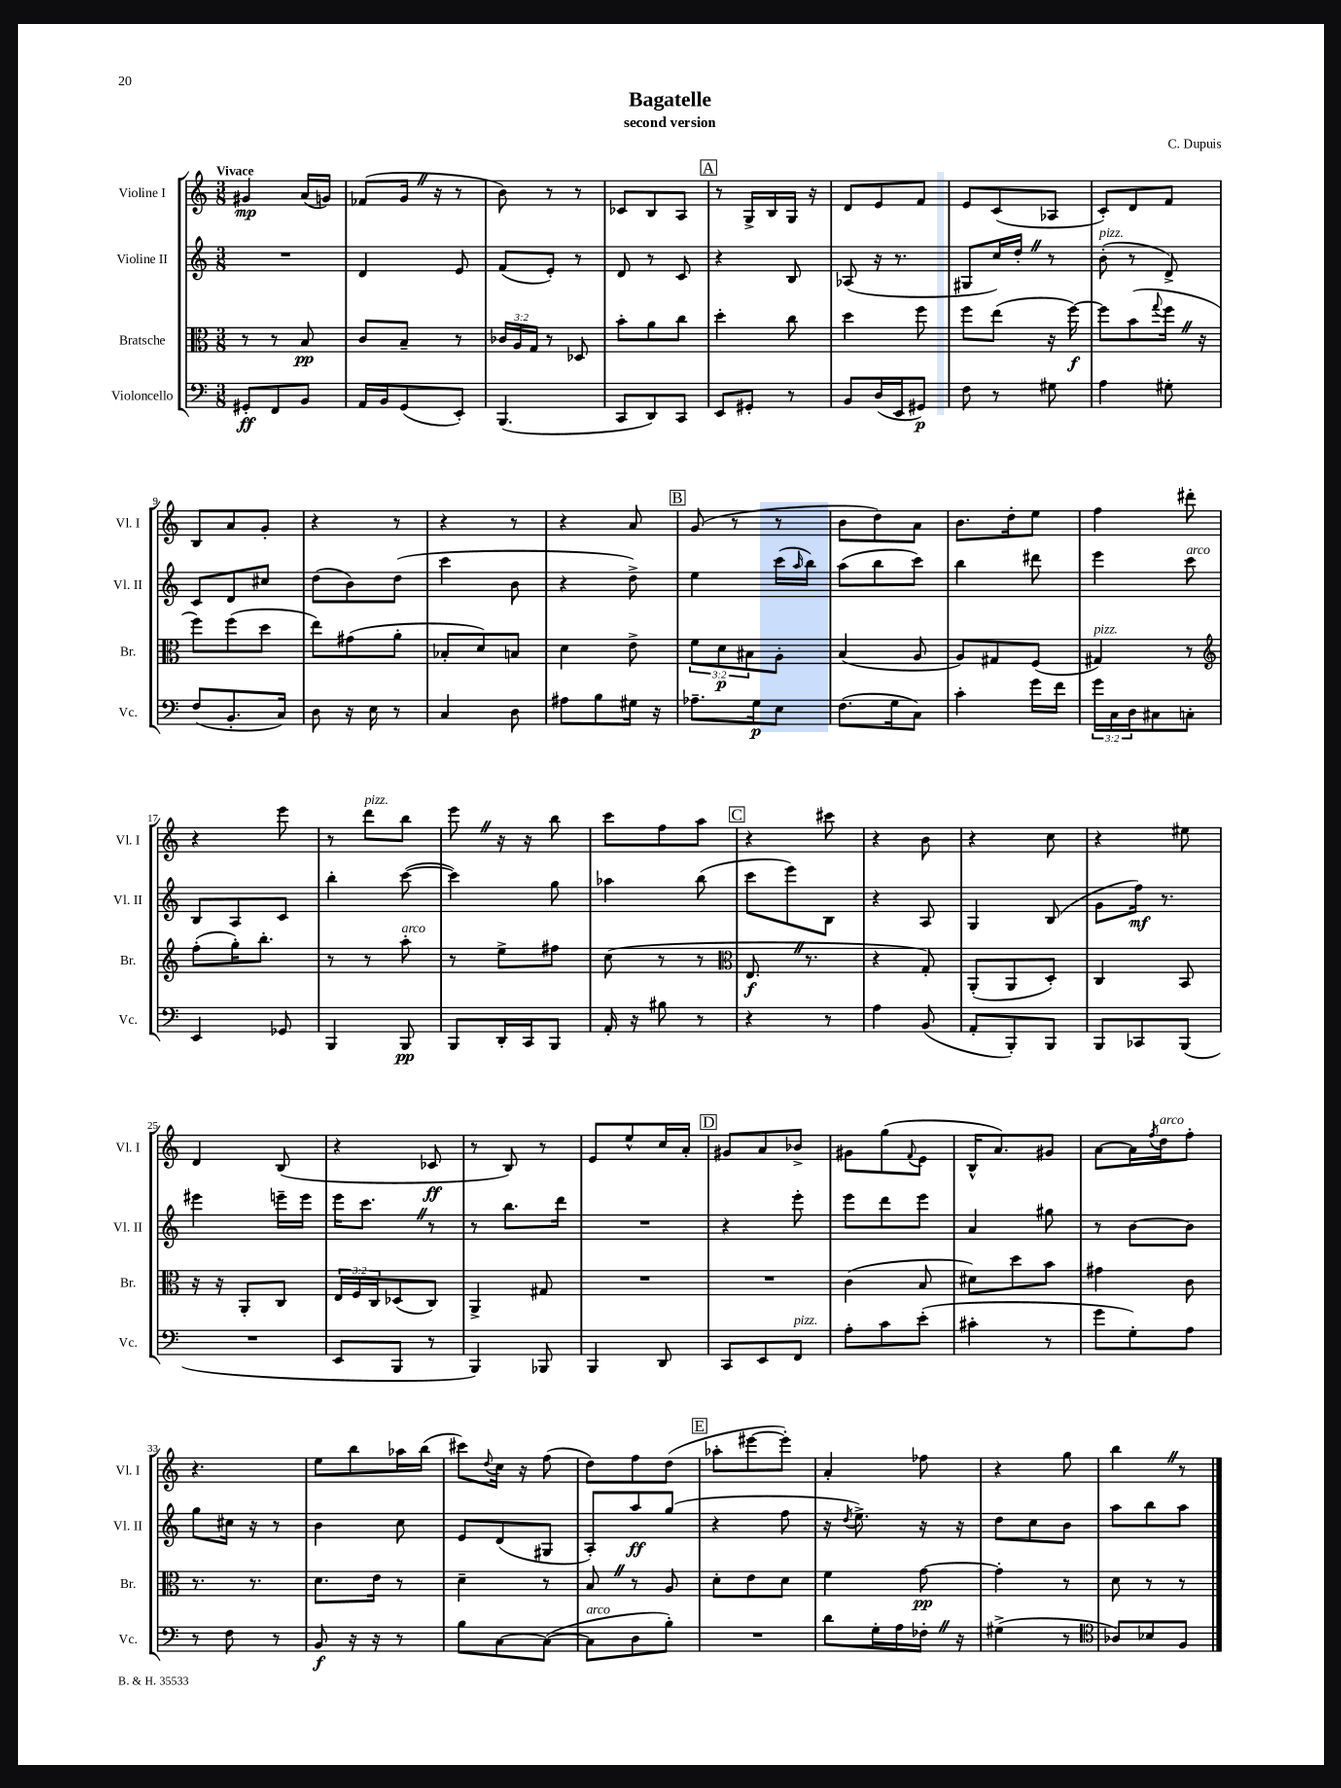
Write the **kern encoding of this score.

**kern	**dynam	**kern	**dynam	**kern	**dynam	**kern	**dynam
*part4	*part4	*part3	*part3	*part2	*part2	*part1	*part1
*staff4	*staff4	*staff3	*staff3	*staff2	*staff2	*staff1	*staff1
*I"Violoncello	*	*I"Bratsche	*	*I"Violine II	*	*I"Violine I	*
*I'Vc.	*	*I'Br.	*	*I'Vl. II	*	*I'Vl. I	*
*clefF4	*	*clefC3	*	*clefG2	*	*clefG2	*
*k[]	*	*k[]	*	*k[]	*	*k[]	*
*M3/8	*	*M3/8	*	*M3/8	*	*M3/8	*
=1	=1	=1	=1	=1	=1	=1	=1
!	!	!	!	!	!	!LO:TX:a:B:t=Vivace	!
8GG#X'/L	ff	8r	.	4.r	.	4g#X/	mp
8FF/	.	8r	.	.	.	.	.
8BB/J	.	8B/	pp	.	.	(16a/LL	.
.	.	.	.	.	.	16gn/JJ)	.
=2	=2	=2	=2	=2	=2	=2	=2
16AA/LL	.	8c/L	.	4d/	.	(8f-X/L	.
16BB/J	.	.	.	.	.	.	.
(8GG/	.	8B~/J	.	.	.	16gZ/Jk	.
.	.	.	.	.	.	16r	.
8EE'/J)	.	8r	.	8e/	.	8r	.
=3	=3	=3	=3	=3	=3	=3	=3
(4.BBB/	.	24c-X/LL	.	(8f/L	.	8b\)	.
.	.	24A/	.	.	.	.	.
.	.	24G/JJ	.	.	.	.	.
.	.	8r	.	8e'/J)	.	8r	.
.	.	8D-X/	.	8r	.	8r	.
=4	=4	=4	=4	=4	=4	=4	=4
8CC/L	.	8b'\L	.	8d/	.	8c-X/L	.
8DD/)	.	8a\	.	8r	.	8B/	.
8CC/J	.	8cc\J	.	8c/	.	8A/J	.
!!LO:REH:place=s1:t=A
=5	=5	=5	=5	=5	=5	=5	=5
8EE/L	.	4dd'\	.	4r	.	8r	.
8GG#X'/J	.	.	.	.	.	16G^/LL	.
.	.	.	.	.	.	16B/	.
8r	.	8cc\	.	8B/	.	16G/JJ	.
.	.	.	.	.	.	16r	.
=6	=6	=6	=6	=6	=6	=6	=6
8BB/L	.	4dd\	.	(8A-X/	.	8d/L	.
(16D/L	.	.	.	16r	.	8e/	.
16EE/J	.	.	.	8.r	.	.	.
8GG#X/J)	p	8ff\	.	.	.	8f/J	.
=7	=7	=7	=7	=7	=7	=7	=7
8F\	.	8ff\L	.	8G#X/L	.	8e/L	.
8r	.	(8ee\J	.	16cc/L)	.	(8c/	.
.	.	.	.	16dd'Z/JJ	.	.	.
8G#X\	.	16r	.	8r	.	8A-X/J	.
.	.	[16ff\)	f	.	.	.	.
=8	=8	=8	=8	=8	=8	=8	=8
!	!	!	!	!LO:TX:a:i:t=pizz.	!	!	!
4A\	.	8ff\L]	.	(8b'\	.	8c'/L)	.
.	.	(8b\	.	8r	.	8d/	.
.	.	8qqgg/	.	.	.	.	.
8G#X'\	.	16ffZ\Jk	.	8d^/)	.	8f/J	.
.	.	16r	.	.	.	.	.
!!LO:LB:g=z
=9	=9	=9	=9	=9	=9	=9	=9
(8F/L	.	8ff\L)	.	8c/L	.	8B/L	.
8.BB'/	.	(8ff\	.	8d/	.	8a/	.
.	.	8dd\J	.	8cc#X/J	.	8g'/J	.
16C/Jk)	.	.	.	.	.	.	.
=10	=10	=10	=10	=10	=10	=10	=10
8D\	.	8ee\L)	.	(8dd\L	.	4r	.
16r	.	(8g#X\	.	8b\)	.	.	.
16E\	.	.	.	.	.	.	.
8r	.	8a'\J	.	(8dd\J	.	8r	.
=11	=11	=11	=11	=11	=11	=11	=11
4C/	.	8B-X'/L	.	4ccc\	.	4r	.
.	.	8d/)	.	.	.	.	.
8D\	.	8Bn/J	.	8b\	.	8r	.
=12	=12	=12	=12	=12	=12	=12	=12
8A#X\L	.	4d\	.	4r	.	4r	.
8B\	.	.	.	.	.	.	.
16G#X\Jk	.	8e^\	.	8dd^\)	.	8a/	.
16r	.	.	.	.	.	.	.
!!LO:REH:place=s1:t=B
=13	=13	=13	=13	=13	=13	=13	=13
8.A-X~\L	.	12f\L	.	4ee\	.	(8g/	.
.	.	12d\	p	.	.	.	.
.	.	.	.	.	.	8r	.
.	.	12B#X\	.	.	.	.	.
16G\k	p	.	.	.	.	.	.
8E\J	.	8A'\J	.	(16ccc\LL	.	8r	.
.	.	.	.	16qqaa/	.	.	.
.	.	.	.	16bb\JJ)	.	.	.
=14	=14	=14	=14	=14	=14	=14	=14
(8.F\L	.	(4B/	.	(8aa\L	.	8b\L	.
.	.	.	.	8bb\	.	8dd\)	.
16G\k	.	.	.	.	.	.	.
8C\J)	.	8A/	.	8ccc\J)	.	8a\J	.
=15	=15	=15	=15	=15	=15	=15	=15
4c'\	.	8A/L)	.	4bb\	.	8.b\L	.
.	.	8G#X/	.	.	.	.	.
.	.	.	.	.	.	16dd'\k	.
16g\LL	.	(8F/J	.	8ddd#X\	.	8ee\J	.
16f\JJ	.	.	.	.	.	.	.
=16	=16	=16	=16	=16	=16	=16	=16
!	!	!LO:TX:a:i:t=pizz.	!	!	!	!	!
24g\LL	.	4G#X/)	.	4eee\	.	4ff\	.
24C\	.	.	.	.	.	.	.
24D\J	.	.	.	.	.	.	.
8C#X\	.	.	.	.	.	.	.
!	!	!	!	!LO:TX:a:i:t=arco	!	!	!
8Cn'\J	.	8r	.	8ccc\	.	8ddd#X'\	.
!!LO:LB:g=z
=17	=17	=17	=17	=17	=17	=17	=17
*	*	*clefG2	*	*	*	*	*
4EE/	.	(8ff'\L	.	8B/L	.	4r	.
.	.	16gg'\K)	.	8A/	.	.	.
.	.	8.bb'\J	.	.	.	.	.
8GG-X/	.	.	.	8c/J	.	8eee\	.
=18	=18	=18	=18	=18	=18	=18	=18
4BBB/	.	8r	.	4bb'\	.	8r	.
!	!	!	!	!	!	!LO:TX:a:i:t=pizz.	!
.	.	8r	.	.	.	8ddd\L	.
!	!	!LO:TX:a:i:t=arco	!	!	!	!	!
8BBB/	pp	8aa'\	.	([8ccc\	.	8bb\J	.
=19	=19	=19	=19	=19	=19	=19	=19
8BBB/L	.	8r	.	4ccc\])	.	8eeeZ\	.
16DD'/L	.	8ee^\L	.	.	.	16r	.
16CC/J	.	.	.	.	.	16r	.
8BBB/J	.	8ff#X\J	.	8gg\	.	8bb\	.
=20	=20	=20	=20	=20	=20	=20	=20
16AA'/	.	(8cc\	.	4aa-X\	.	8ccc\L	.
16r	.	.	.	.	.	.	.
8B#X\	.	8r	.	.	.	8ff\	.
8r	.	8r	.	(8bb\	.	8aa\J	.
!!LO:REH:place=s1:t=C
=21	=21	=21	=21	=21	=21	=21	=21
*	*	*clefC3	*	*	*	*	*
4r	.	8.EZ/	f	8ccc\L	.	4r	.
.	.	.	.	8eee\)	.	.	.
.	.	8.r	.	.	.	.	.
8r	.	.	.	8B\J	.	8ccc#X\	.
=22	=22	=22	=22	=22	=22	=22	=22
4A\	.	4r	.	4r	.	4r	.
(8BB/	.	8G'/)	.	8A/	.	8b\	.
=23	=23	=23	=23	=23	=23	=23	=23
8AA'/L	.	(8AA'/L	.	4G/	.	4r	.
8BBB'/)	.	8AA/	.	.	.	.	.
8BBB/J	.	8D'/J)	.	(8B/	.	8cc\	.
=24	=24	=24	=24	=24	=24	=24	=24
8BBB/L	.	4C/	.	8g\L	.	4r	.
8CC-X/	.	.	.	16ff\Jk)	mf	.	.
.	.	.	.	8.r	.	.	.
(8BBB/J	.	8BB/	.	.	.	8ee#X\	.
!!LO:LB:g=z
=25	=25	=25	=25	=25	=25	=25	=25
4.r	.	16r	.	4eee#X\	.	4d/	.
.	.	16r	.	.	.	.	.
.	.	8AA'/L	.	.	.	.	.
.	.	8C/J	.	16eeen~\LL	.	(8B/	.
.	.	.	.	16eee\JJ	.	.	.
=26	=26	=26	=26	=26	=26	=26	=26
8EE/L	.	24E/LL	.	16eee\KL	.	4r	.
.	.	24F/	.	.	.	.	.
.	.	.	.	8.cccZ\J	.	.	.
.	.	24C/J	.	.	.	.	.
8BBB/J	.	(8D-X/	.	.	.	.	.
8r	.	8C/J)	.	8r	.	8c-X/	ff
=27	=27	=27	=27	=27	=27	=27	=27
4BBB/)	.	4AA^/	.	8r	.	8r	.
.	.	.	.	8.bb\L	.	8B/)	.
8BBB-X/	.	8G#X/	.	.	.	8r	.
.	.	.	.	16ddd\Jk	.	.	.
=28	=28	=28	=28	=28	=28	=28	=28
4BBB/	.	4.r	.	4.r	.	8e/L	.
.	.	.	.	.	.	8ee^^/	.
8DD/	.	.	.	.	.	16cc/L	.
.	.	.	.	.	.	16a'/JJ	.
!!LO:REH:place=s1:t=D
=29	=29	=29	=29	=29	=29	=29	=29
8CC/L	.	4.r	.	4r	.	8g#X/L	.
8EE/	.	.	.	.	.	8a/	.
!LO:TX:a:i:t=pizz.	!	!	!	!	!	!	!
8FF/J	.	.	.	8eee'\	.	8b-X^/J	.
=30	=30	=30	=30	=30	=30	=30	=30
8A'\L	.	(4c\	.	8eee\L	.	8g#X\L	.
8c\	.	.	.	8ddd\	.	(8gg\	.
.	.	.	.	.	.	8qqf/	.
(8e'\J	.	8B/	.	8eee\J	.	8e\J	.
=31	=31	=31	=31	=31	=31	=31	=31
4c#X'\	.	8d#X\L)	.	4a/	.	16B^^/KL	.
.	.	.	.	.	.	8.a/)	.
.	.	8dd\	.	.	.	.	.
8r	.	8b\J	.	8gg#X\	.	8g#X/J	.
=32	=32	=32	=32	=32	=32	=32	=32
8g\L	.	4g#X\	.	8r	.	[8a\L	.
8G'\)	.	.	.	[8b\L	.	16a\L]	.
.	.	.	.	.	.	8qff/	.
!	!	!	!	!	!	!LO:TX:a:i:t=arco	!
.	.	.	.	.	.	16dd\J	.
8A\J	.	8c\	.	8b\J]	.	8ff'\J	.
!!LO:LB:g=z
=33	=33	=33	=33	=33	=33	=33	=33
8r	.	8.r	.	8gg\L	.	4.r	.
8F\	.	.	.	16cc#X\Jk	.	.	.
.	.	8.r	.	16r	.	.	.
8r	.	.	.	8r	.	.	.
=34	=34	=34	=34	=34	=34	=34	=34
8BB/	f	8.d\L	.	4b\	.	8ee\L	.
16r	.	.	.	.	.	8bb\	.
16r	.	16e\Jk	.	.	.	.	.
8r	.	8r	.	8cc\	.	16aa-X\L	.
.	.	.	.	.	.	(16bb\JJ	.
=35	=35	=35	=35	=35	=35	=35	=35
8B\L	.	4d~\	.	8e/L	.	8ccc#X\L)	.
.	.	.	.	.	.	8qqdd/	.
[8C\	.	.	.	(8d/	.	16cc\Jk	.
.	.	.	.	.	.	16r	.
(8C\J_	.	8r	.	8G#X/J	.	(8ff\	.
=36	=36	=36	=36	=36	=36	=36	=36
!LO:TX:a:i:t=arco	!	!	!	!	!	!	!
8C\L]	.	8BZ/	.	8A'/L)	.	8dd\L)	.
8D\	.	8r	.	8aa/	ff	8ff\	.
8B'\J)	.	8A/	.	(8gg/J	.	(8dd\J	.
!!LO:REH:place=s1:t=E
=37	=37	=37	=37	=37	=37	=37	=37
4.r	.	8d'\L	.	4r	.	8aa-X'\L	.
.	.	8e\	.	.	.	[8eee#X\	.
.	.	8d\J	.	8ff\	.	8eee#'\J])	.
=38	=38	=38	=38	=38	=38	=38	=38
8d\L	.	4f\	.	16r	.	4a'/	.
.	.	.	.	8qdd/	.	.	.
.	.	.	.	8.ee^\)	.	.	.
16G'\L	.	.	.	.	.	.	.
16A\	.	.	.	.	.	.	.
16F-X'Z\JJ	.	[8g\	pp	16r	.	8ff-X\	.
16r	.	.	.	16r	.	.	.
=39	=39	=39	=39	=39	=39	=39	=39
(4G#X^\	.	4g'\]	.	8dd\L	.	4r	.
.	.	.	.	8cc\	.	.	.
8r	.	8r	.	8b\J	.	8gg\	.
=40	=40	=40	=40	=40	=40	=40	=40
*clefC4	*	*	*	*	*	*	*
8A-X/L)	.	8d\	.	8aa\L	.	4bbZ\	.
8B-X/	.	8r	.	8bb\	.	.	.
8F/J	.	8r	.	8aa\J	.	8r	.
==	==	==	==	==	==	==	==
*-	*-	*-	*-	*-	*-	*-	*-
